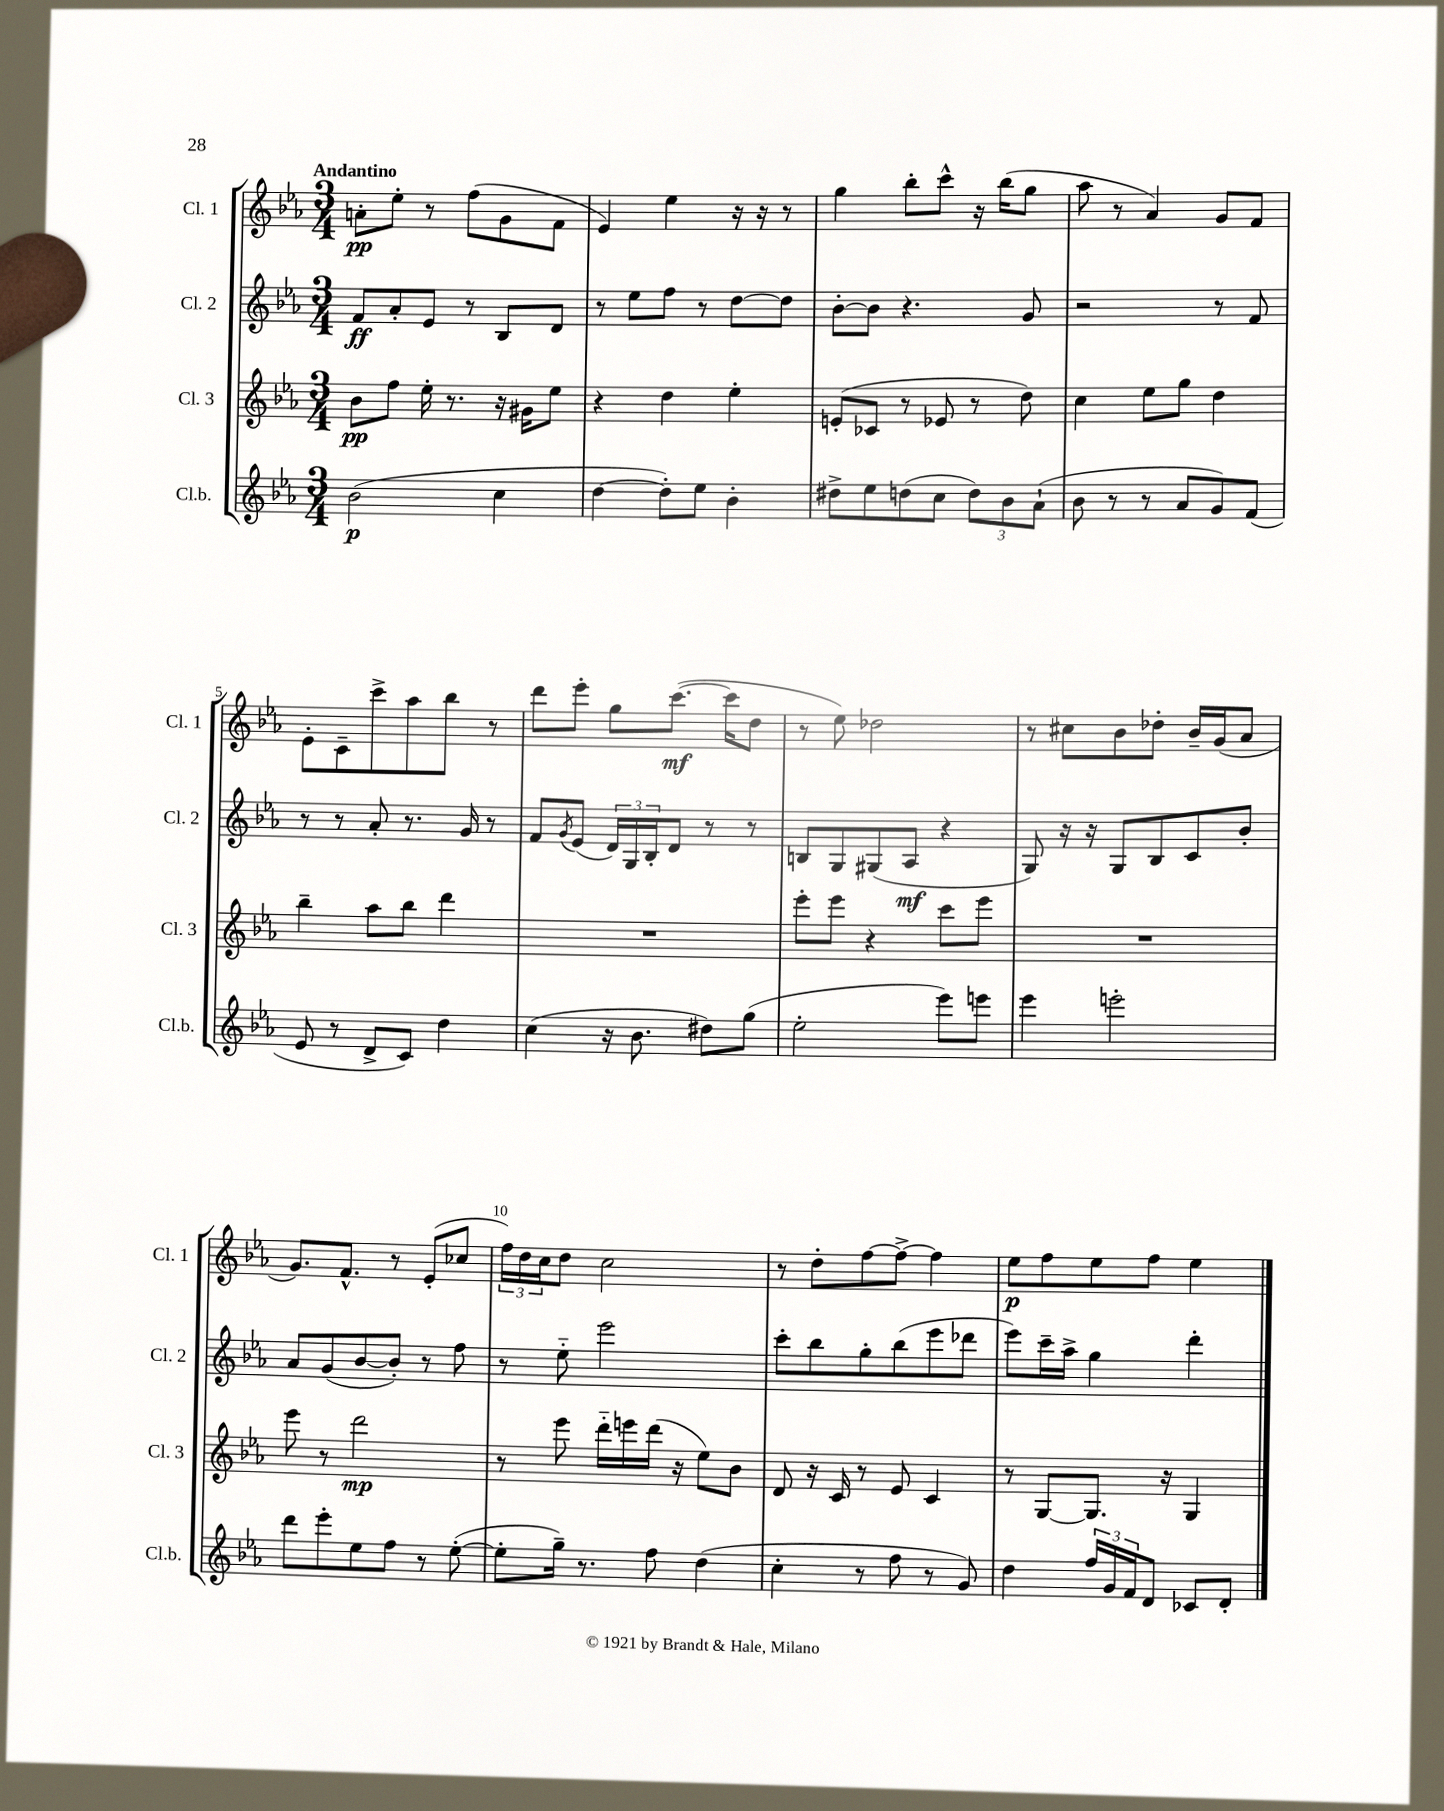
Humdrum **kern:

**kern	**dynam	**kern	**dynam	**kern	**dynam	**kern	**dynam
*part4	*part4	*part3	*part3	*part2	*part2	*part1	*part1
*staff4	*staff4	*staff3	*staff3	*staff2	*staff2	*staff1	*staff1
*I"Cl.b.	*	*I"Cl. 3	*	*I"Cl. 2	*	*I"Cl. 1	*
*I'Cl.b.	*	*I'Cl. 3	*	*I'Cl. 2	*	*I'Cl. 1	*
*clefG2	*	*clefG2	*	*clefG2	*	*clefG2	*
*k[b-e-a-]	*	*k[b-e-a-]	*	*k[b-e-a-]	*	*k[b-e-a-]	*
*M3/4	*	*M3/4	*	*M3/4	*	*M3/4	*
=1	=1	=1	=1	=1	=1	=1	=1
!	!	!	!	!	!	!LO:TX:a:B:t=Andantino	!
(2b-\	p	8b-\L	pp	8f/L	ff	8an'\L	pp
.	.	8ff\J	.	8a-'/	.	8ee-'\J	.
.	.	16ee-'\	.	8e-/J	.	8r	.
.	.	8.r	.	.	.	.	.
.	.	.	.	8r	.	(8ff\L	.
4cc\	.	16r	.	8B-/L	.	8g\	.
.	.	16g#X\KL	.	.	.	.	.
.	.	8ee-\J	.	8d/J	.	8f\J	.
=2	=2	=2	=2	=2	=2	=2	=2
[4dd\	.	4r	.	8r	.	4e-/)	.
.	.	.	.	8ee-\L	.	.	.
8dd'\L])	.	4dd\	.	8ff\J	.	4ee-\	.
8ee-\J	.	.	.	8r	.	.	.
4b-'\	.	4ee-'\	.	[8dd\L	.	16r	.
.	.	.	.	.	.	16r	.
.	.	.	.	8dd\J]	.	8r	.
=3	=3	=3	=3	=3	=3	=3	=3
8dd#X^\L	.	(8en'/L	.	[8b-'\L	.	4gg\	.
8ee-\	.	8c-X/J	.	8b-\J]	.	.	.
(8ddn\	.	8r	.	4.r	.	8bb-'\L	.
8cc\J	.	8e-X/	.	.	.	8ccc^^\J	.
12dd\L)	.	8r	.	.	.	16r	.
.	.	.	.	.	.	(16bb-\KL	.
12b-\	.	.	.	.	.	.	.
.	.	8dd\)	.	8g/	.	8gg\J	.
(12a-`\J	.	.	.	.	.	.	.
=4	=4	=4	=4	=4	=4	=4	=4
8b-\	.	4cc\	.	2r	.	8aa-\	.
8r	.	.	.	.	.	8r	.
8r	.	8ee-\L	.	.	.	4a-/)	.
8a-/L	.	8gg\J	.	.	.	.	.
8g/)	.	4dd\	.	8r	.	8g/L	.
(8f/J	.	.	.	8f/	.	8f/J	.
!!LO:LB:g=z
=5	=5	=5	=5	=5	=5	=5	=5
8e-/	.	4bb-~\	.	8r	.	8e-'\L	.
8r	.	.	.	8r	.	8c~\	.
8d^/L	.	8aa-\L	.	8a-'/	.	8ccc^\	.
8c/J)	.	8bb-\J	.	8.r	.	8aa-\	.
4dd\	.	4ddd\	.	.	.	8bb-\J	.
.	.	.	.	16g/	.	.	.
.	.	.	.	8r	.	8r	.
=6	=6	=6	=6	=6	=6	=6	=6
(4cc\	.	2.r	.	8f/L	.	8ddd\L	.
.	.	.	.	8qg/	.	.	.
.	.	.	.	(8e-/J	.	8eee-'\J	.
16r	.	.	.	24d/LL)	.	8gg\L	.
.	.	.	.	24G/	.	.	.
8.b-\	.	.	.	.	.	.	.
.	.	.	.	24B-'/J	.	.	.
.	.	.	.	8d/J	.	([8.ccc\J	mf
8dd#X\L)	.	.	.	8r	.	.	.
.	.	.	.	.	.	16ccc\KL]	.
(8gg\J	.	.	.	8r	.	8dd\J	.
=7	=7	=7	=7	=7	=7	=7	=7
2ee-'\	.	8eee-'\L	.	8Bn/L	.	8r	.
.	.	8eee-\J	.	8G/	.	8ee-\)	.
.	.	4r	.	(8G#X/	.	2dd-X\	.
.	.	.	.	8A-/J	mf	.	.
8eee-\L)	.	8ccc\L	.	4r	.	.	.
8eeen\J	.	8eee-\J	.	.	.	.	.
=8	=8	=8	=8	=8	=8	=8	=8
4eee-\	.	2.r	.	8G/)	.	8r	.
.	.	.	.	16r	.	8cc#X\L	.
.	.	.	.	16r	.	.	.
2eeen'\	.	.	.	8G/L	.	8b-\	.
.	.	.	.	8B-/	.	8dd-X'\J	.
.	.	.	.	8c/	.	16b-~/LL	.
.	.	.	.	.	.	(16g/J	.
.	.	.	.	8b-'/J	.	8a-/J	.
!!LO:LB:g=z
=9	=9	=9	=9	=9	=9	=9	=9
8ddd\L	.	8eee-\	.	8a-/L	.	8.g/L)	.
8eee-'\	.	8r	.	(8g/	.	.	.
.	.	.	.	.	.	8.f^^/J	.
8ee-\	.	2ddd\	mp	[8b-/	.	.	.
8ff\J	.	.	.	8b-'/J])	.	8r	.
8r	.	.	.	8r	.	(8e-'/L	.
([8ee-'\	.	.	.	8ff\	.	8cc-X/J	.
=10	=10	=10	=10	=10	=10	=10	=10
8ee-'\L]	.	8r	.	8r	.	24ff\LL)	.
.	.	.	.	.	.	24dd\	.
.	.	.	.	.	.	24cc\J	.
16gg~\Jk)	.	8eee-\	.	8ee-\	.	8dd\J	.
8.r	.	.	.	.	.	.	.
.	.	16ddd\LL	.	2eee-\	.	2cc\	.
.	.	16eeen\	.	.	.	.	.
8ff\	.	(16ddd\JJ	.	.	.	.	.
.	.	16r	.	.	.	.	.
(4dd\	.	8ee-\L)	.	.	.	.	.
.	.	8b-\J	.	.	.	.	.
=11	=11	=11	=11	=11	=11	=11	=11
4cc'\	.	8d/	.	8ccc'\L	.	8r	.
.	.	16r	.	8bb-\	.	8dd'\L	.
.	.	16c/	.	.	.	.	.
8r	.	8r	.	8gg'\	.	[8ff\	.
8ff\	.	8e-/	.	(8bb-\	.	8ff^\J_	.
8r	.	4c/	.	8eee-\	.	4ff\]	.
8g/)	.	.	.	8ddd-X\J	.	.	.
=12	=12	=12	=12	=12	=12	=12	=12
4dd\	.	8r	.	8eee-\L)	.	8ee-\L	p
.	.	[8G/L	.	16ccc~\L	.	8ff\	.
.	.	.	.	16aa-^\JJ	.	.	.
24ff/LL	.	8.G/J]	.	4gg\	.	8ee-\	.
24g/	.	.	.	.	.	.	.
24f/J	.	.	.	.	.	.	.
8d/J	.	.	.	.	.	8ff\J	.
.	.	16r	.	.	.	.	.
8c-X/L	.	4G/	.	4ddd'\	.	4ee-\	.
8d'/J	.	.	.	.	.	.	.
==	==	==	==	==	==	==	==
*-	*-	*-	*-	*-	*-	*-	*-
